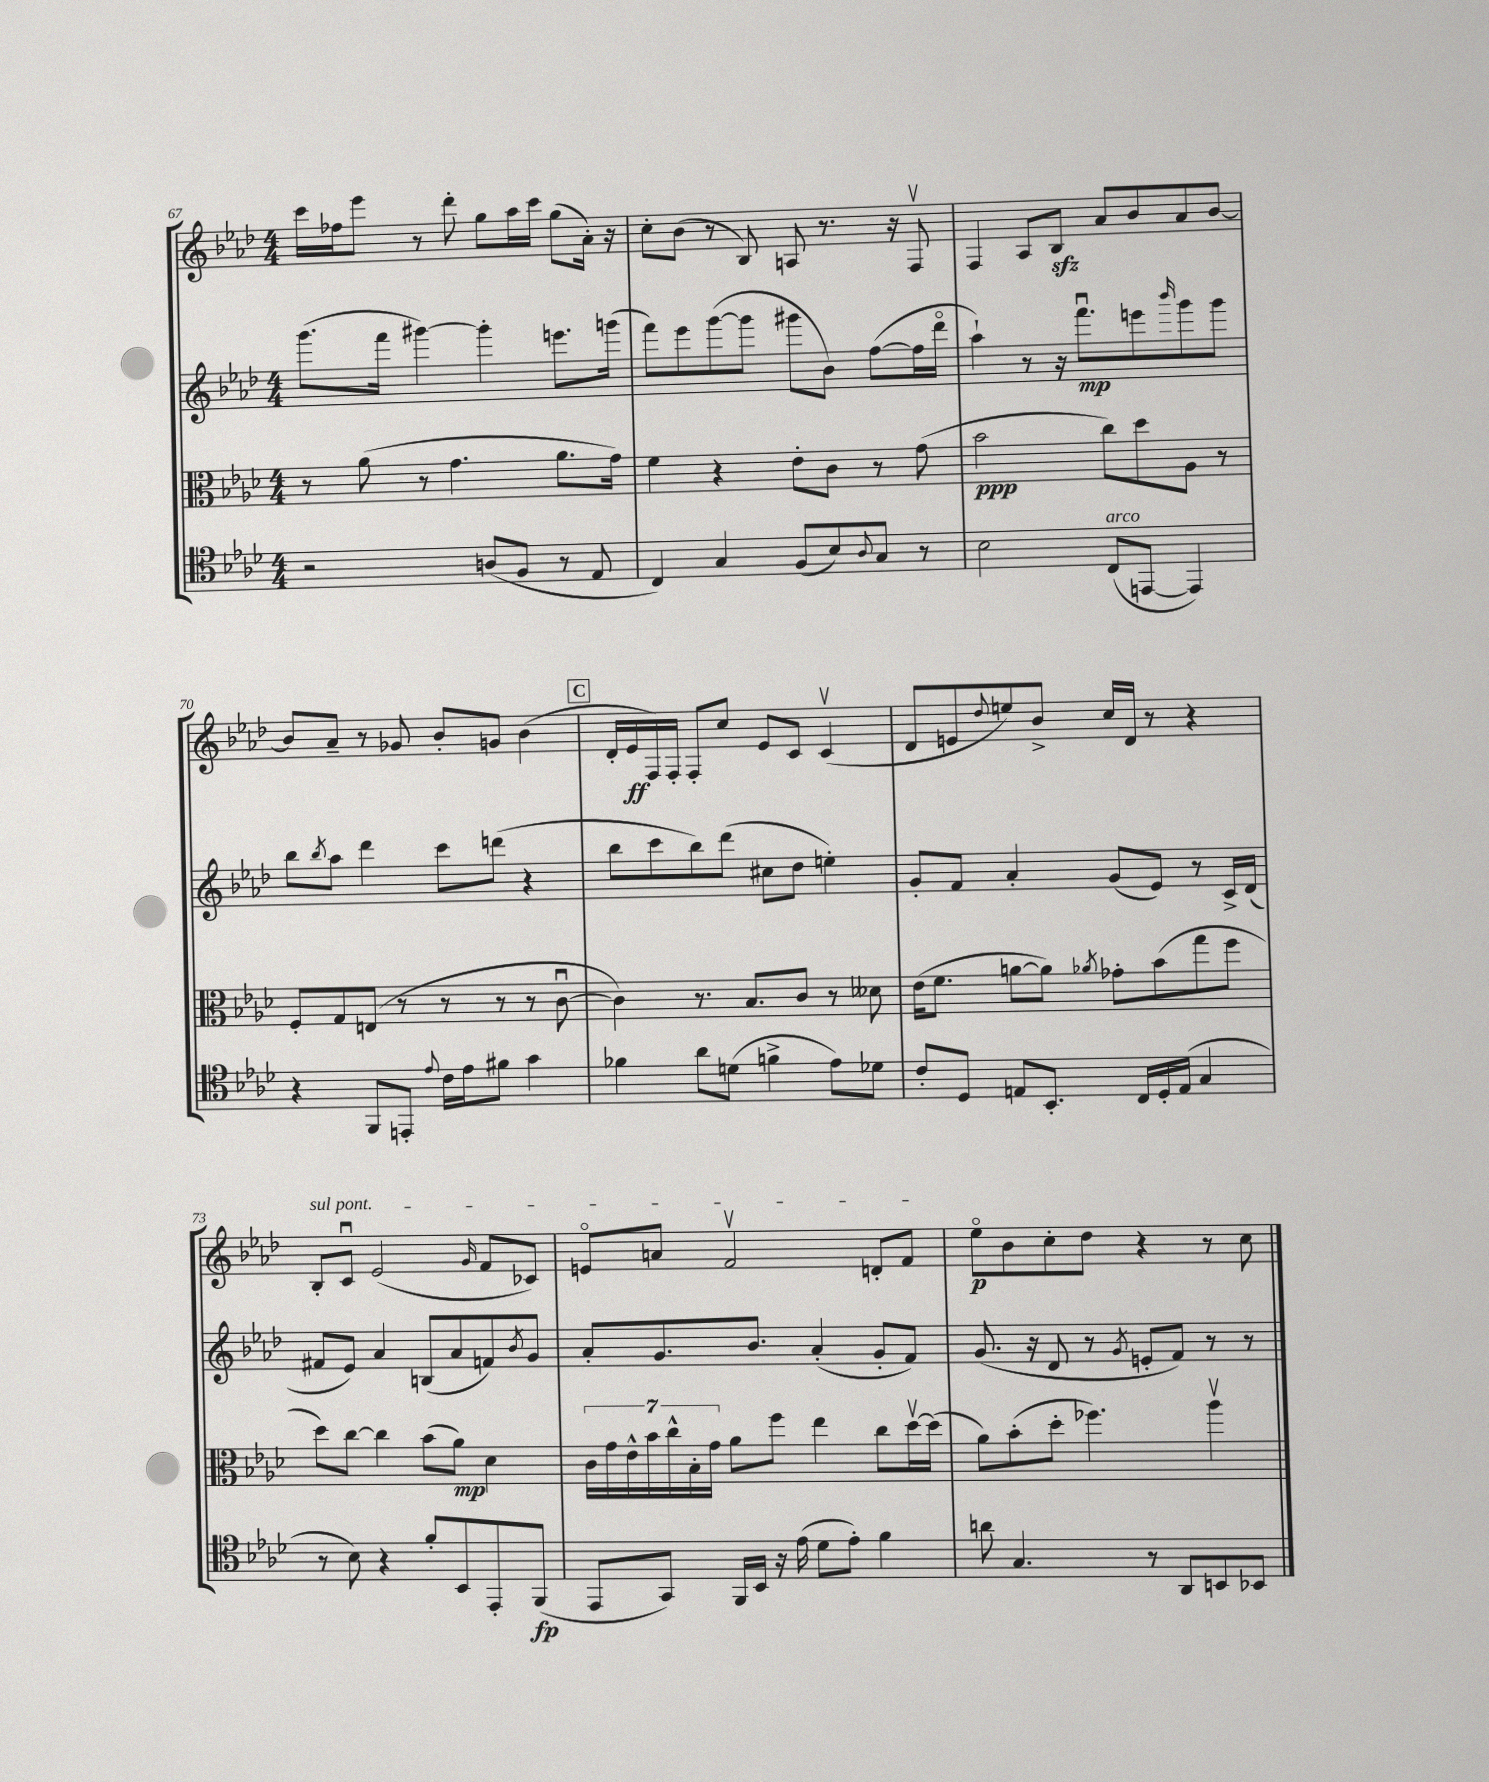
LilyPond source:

<<
\new StaffGroup <<
\new Staff = "s0" {
    \clef treble \key aes \major \numericTimeSignature \time 4/4
    c'''16 fes''16 ees'''8 r8 des'''8-. g''8 aes''16 c'''16 g''8( aes'16-.) r16 |
    c''8-. bes'8( r8 bes8) a8 r8. r16 f8\upbow |
    f4 aes8 bes8\sfz aes'8 bes'8 aes'8 bes'8~ |
    bes'8 aes'8-- r8 ges'8 bes'8-. g'8 bes'4( |
    \mark \markup { \box "C" } des'16-. ees'16\ff f16) f16-. f8-. c''8 ees'8 c'8 c'4\upbow( |
    des'8 e'8 \appoggiatura { des''8 } e''8) bes'8-> c''16 des'16 r8 r4 |
    \once \override TextSpanner.bound-details.left.text = \markup { \italic "sul pont." } bes8-.\startTextSpan c'8\downbow ees'2( \grace { g'16 } f'8 ces'8) |
    e'8\flageolet a'8 f'2\upbow d'8-. f'8\stopTextSpan |
    ees''8\flageolet\p bes'8 c''8-. des''8 r4 r8 c''8 \bar "|." |
}
\new Staff = "s1" {
    \clef treble \key aes \major \numericTimeSignature \time 4/4
    g'''8.( f'''16 gis'''4~) gis'''4-. e'''8. g'''16( |
    f'''8) ees'''8 g'''8~( g'''8 gis'''8 bes'8) f''8~( f''16 des'''16\flageolet |
    aes''4-!) r8 r16 f'''8.\downbow\mp e'''8 \grace { bes'''16 } g'''8 g'''8 |
    bes''8 \acciaccatura { bes''8 } aes''8 des'''4 c'''8 d'''8( r4 |
    \mark \markup { \box "C" } bes''8 c'''8 bes''8) des'''8( cis''8 des''8 e''4-.) |
    g'8-. f'8 aes'4-. g'8( ees'8) r8 c'16-> des'16( |
    fis'8 ees'8) aes'4 b8( aes'8 f'8) \acciaccatura { bes'8 } g'8 |
    aes'8-. g'8. bes'8. aes'4-.( g'8-. f'8) |
    g'8.( r16 des'8 r8 \acciaccatura { g'8 } e'8-. f'8) r8 r8 \bar "|." |
}
\new Staff = "s2" {
    \clef alto \key aes \major \numericTimeSignature \time 4/4
    r8 aes'8( r8 g'4. aes'8. g'16) |
    f'4 r4 ees'8-. c'8 r8 g'8( |
    bes'2\ppp c''8) des''8 aes8 r8 |
    f8-. g8 e8( r8 r8 r8 r8 c'8~\downbow |
    \mark \markup { \box "C" } c'4) r8. bes8. c'8 r8 deses'8 |
    ees'16( f'8. a'8~ a'8) \acciaccatura { aes'8 } ges'8-. bes'8( g''8 f''8 |
    des''8) c''8~ c''4 bes'8( aes'8\mp) des'4 |
    \tuplet 7/4 { c'16 g'16 ees'16-^ bes'16 c''16-^ bes16-. g'16 } aes'8 f''8 ees''4 c''8 des''16~\upbow des''16( |
    aes'8) bes'8-.( des''8-. fes''4.) aes''4\upbow \bar "|." |
}
\new Staff = "s3" {
    \clef tenor \key aes \major \numericTimeSignature \time 4/4
    r2 a8( f8 r8 ees8 |
    c4) g4 f8( bes8) \appoggiatura { aes8 } g8 r8 |
    bes2 c8^\markup { \italic "arco" }( e,8~ e,4) |
    r4 f,8 e,8-. \appoggiatura { ees'8 } c'16 ees'16 fis'8 g'4 |
    \mark \markup { \box "C" } fes'4 aes'8 d'8( f'4-> ees'8) des'8 |
    c'8-. des8 e8 bes,8.-. c16 des16-. e16( g4 |
    r8 bes8) r4 f'8-. bes,8 ees,8-. f,8\fp( |
    ees,8 g,8) f,16 bes,16 r16 ees'16( des'8 ees'8-.) f'4 |
    a'8 g4. r8 aes,8 b,8 bes,8 \bar "|." |
}
>>
>>
\layout { \context { \Score currentBarNumber = #67 } }
